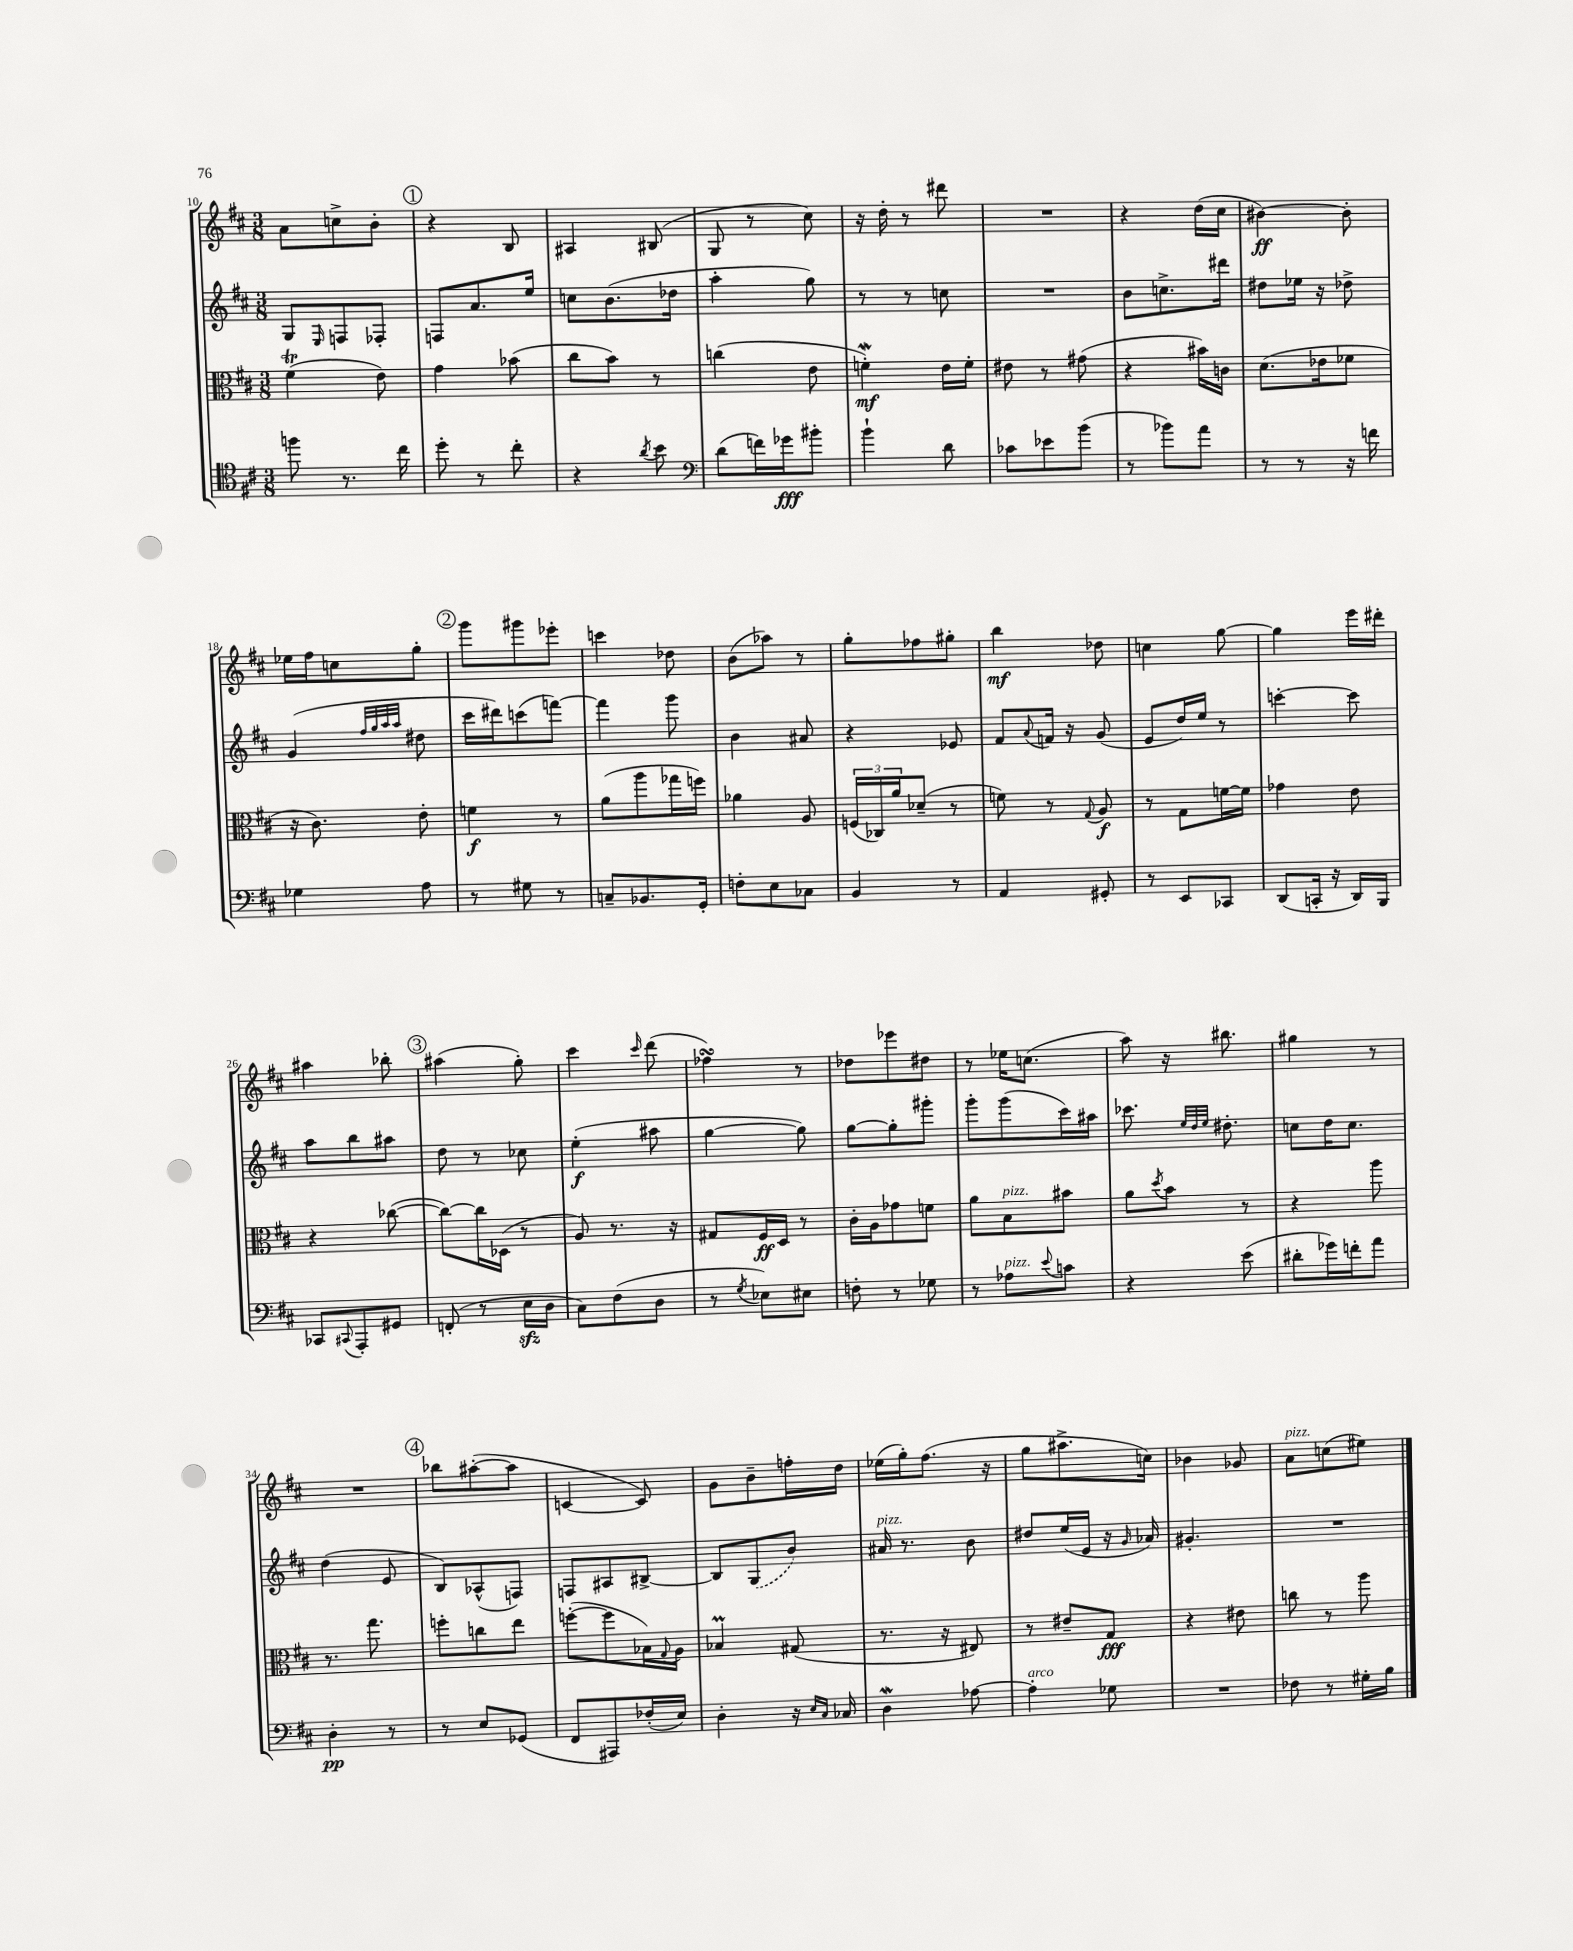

**kern	**dynam	**kern	**dynam	**kern	**dynam	**kern	**dynam
*part4	*part4	*part3	*part3	*part2	*part2	*part1	*part1
*staff4	*staff4	*staff3	*staff3	*staff2	*staff2	*staff1	*staff1
*clefC4	*	*clefC3	*	*clefG2	*	*clefG2	*
*k[f#c#]	*	*k[f#c#]	*	*k[f#c#]	*	*k[f#c#]	*
*M3/8	*	*M3/8	*	*M3/8	*	*M3/8	*
=10	=10	=10	=10	=10	=10	=10	=10
8ffn\	.	(4f#t\	.	8G/L	.	8a\L	.
.	.	.	.	16qqE/	.	.	.
8.r	.	.	.	8Fn/	.	8ccn^\	.
.	.	8e\)	.	8F-X'/J	.	8b'\J	.
16cc#\	.	.	.	.	.	.	.
!!LO:REH:place=s1:t=1
=11	=11	=11	=11	=11	=11	=11	=11
8dd'\	.	4g\	.	8Fn/L	.	4r	.
8r	.	.	.	8.a/	.	.	.
8cc#'\	.	(8b-X\	.	.	.	8B/	.
.	.	.	.	16ee/Jk	.	.	.
=12	=12	=12	=12	=12	=12	=12	=12
4r	.	8cc#\L	.	8ccn\L	.	4A#X/	.
.	.	8b\J)	.	(8.b\	.	.	.
8qa/	.	.	.	.	.	.	.
8b\	.	8r	.	.	.	(8B#X/	.
.	.	.	.	16dd-X\Jk	.	.	.
=13	=13	=13	=13	=13	=13	=13	=13
*clefF4	*	*	*	*	*	*	*
(8d\L	.	(4ccn\	.	4aa'\	.	8G/	.
16fn\L)	.	.	.	.	.	8r	.
16g-X\J	fff	.	.	.	.	.	.
8b#X'\J	.	8e\	.	8gg\)	.	8cc#\)	.
=14	=14	=14	=14	=14	=14	=14	=14
4b`\	.	4fnw'\)	mf	8r	.	16r	.
.	.	.	.	.	.	16dd'\	.
.	.	.	.	8r	.	8r	.
8d\	.	16e\LL	.	8ccn\	.	8ddd#X\	.
.	.	16f'\JJ	.	.	.	.	.
=15	=15	=15	=15	=15	=15	=15	=15
8c-X\L	.	8e#X\	.	4.r	.	4.r	.
8e-X\	.	8r	.	.	.	.	.
(8b\J	.	(8g#X\	.	.	.	.	.
=16	=16	=16	=16	=16	=16	=16	=16
8r	.	4r	.	8b\L	.	4r	.
8b-X\L)	.	.	.	8.ccn^\	.	.	.
8a\J	.	16b#X\LL)	.	.	.	(16dd\LL	.
.	.	16cn\JJ	.	16ddd#X\Jk	.	16cc#\JJ	.
=17	=17	=17	=17	=17	=17	=17	=17
8r	.	(8.d\L	.	8dd#X\L	.	[4b#X\)	ff
8r	.	.	.	16ee-X\Jk	.	.	.
.	.	16e-X\k	.	16r	.	.	.
16r	.	8f-X\J	.	8dd-X^\	.	8b#'\]	.
16fn\	.	.	.	.	.	.	.
!!LO:LB:g=z
=18	=18	=18	=18	=18	=18	=18	=18
4G-X\	.	16r	.	(4g/	.	16ee-X\LL	.
.	.	8.c#\)	.	.	.	16ff#\J	.
.	.	.	.	.	.	8ccn\	.
.	.	.	.	32qqff#/LLL	.	.	.
.	.	.	.	32qqgg/	.	.	.
.	.	.	.	32qqaa/	.	.	.
.	.	.	.	32qqaa/JJJ	.	.	.
8A\	.	8e'\	.	8dd#X\	.	8gg'\J	.
!!LO:REH:place=s1:t=2
=19	=19	=19	=19	=19	=19	=19	=19
8r	.	4fn\	f	16ccc#\LL	.	8ggg\L	.
.	.	.	.	16ddd#X\J)	.	.	.
8G#X\	.	.	.	(8cccn\	.	8ggg#X\	.
8r	.	8r	.	[8fffn\J)	.	8eee-X'\J	.
=20	=20	=20	=20	=20	=20	=20	=20
8Cn~/L	.	(8a\L	.	4fff\]	.	4cccn\	.
8.BB-X/	.	8aa\	.	.	.	.	.
.	.	16gg-X\L	.	8ggg\	.	8dd-X\	.
16GG'/Jk	.	16ffn\JJ)	.	.	.	.	.
=21	=21	=21	=21	=21	=21	=21	=21
8Fn'\L	.	4a-X\	.	4b\	.	(8b\L	.
8E\	.	.	.	.	.	8aa-X\J)	.
8C-X\J	.	8A/	.	8a#X/	.	8r	.
=22	=22	=22	=22	=22	=22	=22	=22
4BB/	.	(24Fn/LL	.	4r	.	8gg'\L	.
.	.	24C-X/)	.	.	.	.	.
.	.	24a/J	.	.	.	.	.
.	.	(8d-X~/J	.	.	.	8ff-X\	.
8r	.	8r	.	8e-X/	.	8gg#X'\J	.
=23	=23	=23	=23	=23	=23	=23	=23
4AA/	.	8fn\)	.	8f#/L	.	4bb\	mf
.	.	.	.	8qqa/	.	.	.
.	.	8r	.	16fn/Jk	.	.	.
.	.	.	.	16r	.	.	.
.	.	8qqG/	.	.	.	.	.
8GG#X'/	.	8A/	f	(8g/	.	8dd-X\	.
=24	=24	=24	=24	=24	=24	=24	=24
8r	.	8r	.	8e/L	.	4ccn\	.
8EE/L	.	8G\L	.	16dd/L)	.	.	.
.	.	.	.	16ee/JJ	.	.	.
8CC-X/J	.	[16fn\L	.	8r	.	[8gg\	.
.	.	16f\JJ]	.	.	.	.	.
=25	=25	=25	=25	=25	=25	=25	=25
(8DD/L	.	4g-X\	.	[4cccn'\	.	4gg\]	.
16CCn'/Jk	.	.	.	.	.	.	.
16r	.	.	.	.	.	.	.
16DD/LL)	.	8e\	.	8ccc\]	.	16eee\LL	.
16BBB/JJ	.	.	.	.	.	16ddd#X'\JJ	.
!!LO:LB:g=z
=26	=26	=26	=26	=26	=26	=26	=26
8CC-X/L	.	4r	.	8aa\L	.	4aa#X\	.
8qqCC#X/	.	.	.	.	.	.	.
8AAA'/	.	.	.	8bb\	.	.	.
8GG#X/J	.	([8cc-X\	.	8aa#X\J	.	8bb-X'\	.
!!LO:REH:place=s1:t=3
=27	=27	=27	=27	=27	=27	=27	=27
(8FFn'/	.	8cc-\L_)	.	8dd\	.	(4aa#X\	.
8r	.	16cc-\L]	.	8r	.	.	.
.	.	(16D-X\JJ	.	.	.	.	.
16Ezz\LL	.	8r	.	8cc-X\	.	8gg'\)	.
16D\JJ	.	.	.	.	.	.	.
=28	=28	=28	=28	=28	=28	=28	=28
8C#\L)	.	8A/)	.	(4ee'\	f	4ccc#\	.
(8F#\	.	8.r	.	.	.	.	.
.	.	.	.	.	.	16qqccc#/	.
8D\J	.	.	.	8aa#X\	.	(8ddd\	.
.	.	16r	.	.	.	.	.
=29	=29	=29	=29	=29	=29	=29	=29
8r	.	8G#X/L	.	[4gg\	.	4ff-XsSSs\)	.
8qG/	.	.	.	.	.	.	.
8E-X\L)	.	16F#/L	ff	.	.	.	.
.	.	16D/JJ	.	.	.	.	.
8E#X\J	.	8r	.	8gg\])	.	8r	.
=30	=30	=30	=30	=30	=30	=30	=30
8Fn'\	.	16c#'\LL	.	[8gg\L	.	8dd-X\L	.
.	.	16A\J	.	.	.	.	.
8r	.	8g-X\	.	8gg'\]	.	8eee-X\	.
8G-X\	.	8fn\J	.	8ggg#X'\J	.	8dd#X\J	.
=31	=31	=31	=31	=31	=31	=31	=31
8r	.	8a\L	.	8ggg'\L	.	8r	.
!	!	!LO:TX:a:i:t=pizz.	!	!	!	!	!
!LO:TX:a:i:t=pizz.	!	!	!	!	!	!	!
8A-X\L	.	8B\	.	(8ggg\	.	16ee-X\KL	.
.	.	.	.	.	.	(8.ccn\J	.
8qqe/	.	.	.	.	.	.	.
8cn\J	.	8b#X\J	.	16ccc#\L)	.	.	.
.	.	.	.	16aa#X\JJ	.	.	.
=32	=32	=32	=32	=32	=32	=32	=32
4r	.	8a\L	.	8.ccc-X\	.	8aa\)	.
.	.	8qdd/	.	.	.	.	.
.	.	8b\J	.	.	.	16r	.
.	.	.	.	32qqee/LLL	.	.	.
.	.	.	.	32qqdd/	.	.	.
.	.	.	.	32qqee/JJJ	.	.	.
.	.	.	.	8.dd#X'\	.	8.bb#X\	.
(8e\	.	8r	.	.	.	.	.
=33	=33	=33	=33	=33	=33	=33	=33
8d#X'\L	.	4r	.	8ccn\L	.	4gg#X\	.
16g-X\L)	.	.	.	16dd\K	.	.	.
16fn'\J	.	.	.	8.cc\J	.	.	.
8a\J	.	8aa\	.	.	.	8r	.
!!LO:LB:g=z
=34	=34	=34	=34	=34	=34	=34	=34
4D'\	pp	8.r	.	(4dd\	.	4.r	.
.	.	8.gg\	.	.	.	.	.
8r	.	.	.	8e/	.	.	.
!!LO:REH:place=s1:t=4
=35	=35	=35	=35	=35	=35	=35	=35
8r	.	8ffn'\L	.	8B/L)	.	8bb-X\L	.
8E/L	.	8ccn\	.	(8A-X^^/	.	([8aa#X'\	.
(8GG-X/J	.	8ee\J	.	8Fn/J)	.	8aa#\J]	.
=36	=36	=36	=36	=36	=36	=36	=36
8FF#/L	.	([8ffn'\L	.	8Fn/L	.	[4cn/	.
8AAA#X/)	.	8ff\]	.	8A#X/	.	.	.
(16F-X'/L	.	16B-X\L)	.	[8B#X^/J	.	8c/])	.
.	.	8qqG/	.	.	.	.	.
16E/JJ)	.	16A\JJ	.	.	.	.	.
=37	=37	=37	=37	=37	=37	=37	=37
4D'\	.	4B-XM/	.	8B#/L]	.	8g\L	.
.	.	.	.	(8G/	.	8b~\	.
16r	.	(8G#X/	.	8b/J)	.	16ffn'\L	.
16qqE/LL	.	.	.	.	.	.	.
16qqC#/JJ	.	.	.	.	.	.	.
16C-X/	.	.	.	.	.	16dd\JJ	.
=38	=38	=38	=38	=38	=38	=38	=38
!	!	!	!	!LO:TX:a:i:t=pizz.	!	!	!
4Dw\	.	8.r	.	16a#X/	.	(16ee-X\LL	.
.	.	.	.	8.r	.	16gg'\J)	.
.	.	.	.	.	.	(8.ff#\J	.
.	.	16r	.	.	.	.	.
[8A-X\	.	8E#X/)	.	8b\	.	.	.
.	.	.	.	.	.	16r	.
=39	=39	=39	=39	=39	=39	=39	=39
!LO:TX:a:i:t=arco	!	!	!	!	!	!	!
4A-'\]	.	8r	.	8dd#X/L	.	8gg\L	.
.	.	8e#X~/L	.	(16ee/L	.	8.aa#X^\	.
.	.	.	.	16e/JJ	.	.	.
8G-X\	.	8G/J	fff	16r	.	.	.
.	.	.	.	16qqg/	.	.	.
.	.	.	.	16a-X/)	.	16ccn\Jk)	.
=40	=40	=40	=40	=40	=40	=40	=40
4.r	.	4r	.	4.g#X'/	.	4b-X\	.
.	.	8e#X\	.	.	.	8g-X/	.
=41	=41	=41	=41	=41	=41	=41	=41
!	!	!	!	!	!	!LO:TX:a:i:t=pizz.	!
8F-X\	.	8ccn\	.	4.r	.	8a\L	.
8r	.	8r	.	.	.	(8ccn\	.
16G#X'\LL	.	8aa\	.	.	.	8ee#X\J)	.
16B\JJ	.	.	.	.	.	.	.
==	==	==	==	==	==	==	==
*-	*-	*-	*-	*-	*-	*-	*-
